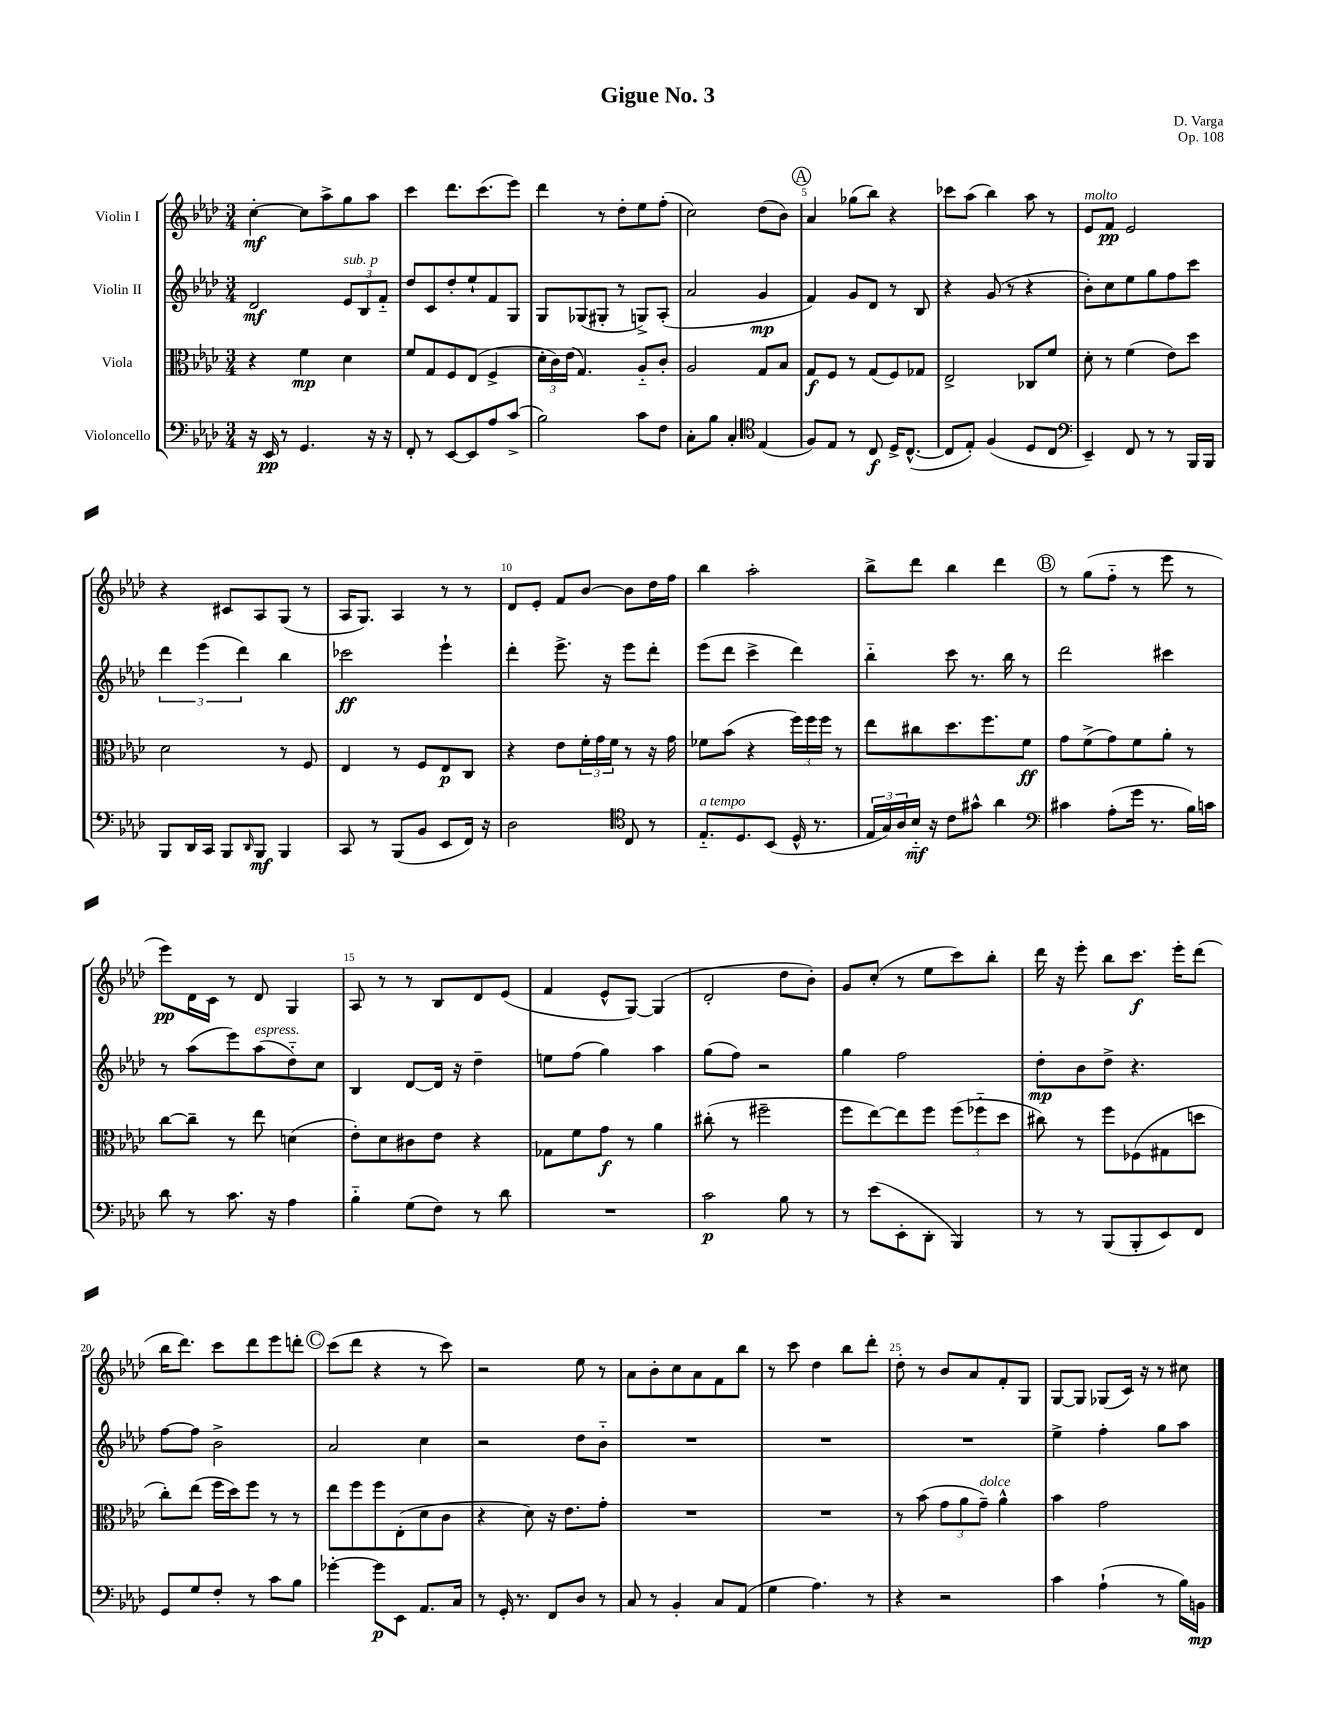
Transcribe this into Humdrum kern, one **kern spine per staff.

**kern	**dynam	**kern	**dynam	**kern	**dynam	**kern	**dynam
*part4	*part4	*part3	*part3	*part2	*part2	*part1	*part1
*staff4	*staff4	*staff3	*staff3	*staff2	*staff2	*staff1	*staff1
*I"Violoncello	*	*I"Viola	*	*I"Violin II	*	*I"Violin I	*
*clefF4	*	*clefC3	*	*clefG2	*	*clefG2	*
*k[b-e-a-d-]	*	*k[b-e-a-d-]	*	*k[b-e-a-d-]	*	*k[b-e-a-d-]	*
*M3/4	*	*M3/4	*	*M3/4	*	*M3/4	*
=1	=1	=1	=1	=1	=1	=1	=1
16r	.	4r	.	2d-/	mf	[4cc'\	mf
16EE-/	pp	.	.	.	.	.	.
8r	.	.	.	.	.	.	.
4.GG/	.	4f\	mp	.	.	8cc\L]	.
.	.	.	.	.	.	8aa-^\	.
!	!	!	!	!LO:TX:a:i:t=sub. p	!	!	!
.	.	4d-\	.	12e-/L	.	8gg\	.
.	.	.	.	12B-/	.	.	.
16r	.	.	.	.	.	8aa-\J	.
.	.	.	.	12f/J	.	.	.
16r	.	.	.	.	.	.	.
=2	=2	=2	=2	=2	=2	=2	=2
8FF'/	.	8f/L	.	8dd-/L	.	4ccc\	.
8r	.	8G/	.	8c/	.	.	.
[8EE-/L	.	8F/	.	8dd-'/	.	8.ddd-\L	.
8EE-/]	.	(8E-/J	.	8ee-`/	.	.	.
.	.	.	.	.	.	(8.ccc\	.
8A-/	.	4F^/	.	8f/	.	.	.
(8c^/J	.	.	.	8G/J	.	8eee-\J)	.
=3	=3	=3	=3	=3	=3	=3	=3
2B-\)	.	24d-'\LL	.	8G/L	.	4ddd-\	.
.	.	24c\)	.	.	.	.	.
.	.	(24e-\JJ	.	.	.	.	.
.	.	4.G/)	.	(8G-X/	.	.	.
.	.	.	.	8G#X'/J	.	8r	.
.	.	.	.	8r	.	8dd-'\L	.
8c\L	.	8A-/L	.	8Gn^/L)	.	8ee-\	.
8F\J	.	8c'/J	.	(8A-'/J	.	(8ff'\J	.
=4	=4	=4	=4	=4	=4	=4	=4
8C'\L	.	2A-/	.	2a-/	.	2cc\)	.
8B-\J	.	.	.	.	.	.	.
4C'/	.	.	.	.	.	.	.
*clefC4	*	*	*	*	*	*	*
(4E-/	.	8G/L	.	4g/	mp	(8dd-\L	.
.	.	8B-/J	.	.	.	8b-\J)	.
!!LO:REH:place=s1:t=A
=5	=5	=5	=5	=5	=5	=5	=5
8F/L)	.	8G/L	f	4f/)	.	4a-/	.
8E-/J	.	8F/J	.	.	.	.	.
8r	.	8r	.	8g/L	.	(8gg-X\L	.
8C/	f	(8G/L	.	8d-/J	.	8bb-\J)	.
16D-^/KL	.	8F/)	.	8r	.	4r	.
([8.C^^/J	.	.	.	.	.	.	.
.	.	8G-X/J	.	8B-/	.	.	.
=6	=6	=6	=6	=6	=6	=6	=6
8C/L]	.	2E-^/	.	4r	.	8ccc-X\L	.
8E-'/J)	.	.	.	.	.	(8aa-\J	.
(4F/	.	.	.	(8g/	.	4bb-\)	.
.	.	.	.	8r	.	.	.
8D-/L	.	8C-X/L	.	4r	.	8aa-\	.
8C/J	.	8f/J	.	.	.	8r	.
=7	=7	=7	=7	=7	=7	=7	=7
*clefF4	*	*	*	*	*	*	*
!	!	!	!	!	!	!LO:TX:a:i:t=molto	!
4EE-~/)	.	8d-'\	.	8b-'\L)	.	8e-/L	.
.	.	8r	.	8cc\	.	8f/J	pp
8FF/	.	(4f\	.	8ee-\	.	2e-/	.
8r	.	.	.	8gg\	.	.	.
8r	.	8e-\L)	.	8ff\	.	.	.
16BBB-/LL	.	8dd-\J	.	8ccc\J	.	.	.
16BBB-/JJ	.	.	.	.	.	.	.
!!LO:LB:g=z
=8	=8	=8	=8	=8	=8	=8	=8
8BBB-/L	.	2d-\	.	6ddd-\	.	4r	.
16DD-/L	.	.	.	.	.	.	.
.	.	.	.	(6eee-\	.	.	.
16CC/JJ	.	.	.	.	.	.	.
8BBB-/L	.	.	.	.	.	8c#X/L	.
.	.	.	.	6ddd-\)	.	.	.
16qqDD-/	.	.	.	.	.	.	.
8BBB-/J	mf	.	.	.	.	8A-/	.
4BBB-/	.	8r	.	4bb-\	.	(8G/J	.
.	.	8F/	.	.	.	8r	.
=9	=9	=9	=9	=9	=9	=9	=9
8CC/	.	4E-/	.	2ccc-X\	ff	16A-/KL	.
.	.	.	.	.	.	8.G/J)	.
8r	.	.	.	.	.	.	.
(8BBB-/L	.	8r	.	.	.	4A-/	.
8BB-/J	.	8F/L	.	.	.	.	.
8EE-/L	.	8E-/	p	4eee-`\	.	8r	.
16FF/Jk)	.	8C/J	.	.	.	8r	.
16r	.	.	.	.	.	.	.
=10	=10	=10	=10	=10	=10	=10	=10
2D-\	.	4r	.	4ddd-'\	.	8d-/L	.
.	.	.	.	.	.	8e-'/J	.
.	.	8e-\L	.	8.eee-^\	.	8f/L	.
.	.	24f'\L	.	.	.	[8b-/J	.
.	.	24g\	.	.	.	.	.
.	.	.	.	16r	.	.	.
.	.	24f\JJ	.	.	.	.	.
*clefC4	*	*	*	*	*	*	*
8C/	.	8r	.	8eee-\L	.	8b-\L]	.
8r	.	16r	.	8ddd-'\J	.	16dd-\L	.
.	.	16g\	.	.	.	16ff\JJ	.
=11	=11	=11	=11	=11	=11	=11	=11
!LO:TX:a:i:t=a tempo	!	!	!	!	!	!	!
8.E-/L	.	8f-X\L	.	(8eee-\L	.	4bb-\	.
.	.	(8b-\J	.	8ddd-\J	.	.	.
8.D-/	.	.	.	.	.	.	.
.	.	4r	.	4ccc^\	.	2aa-'\	.
(8BB-/J	.	.	.	.	.	.	.
16D-^^/	.	24ff\LL)	.	4ddd-\)	.	.	.
.	.	24ff\	.	.	.	.	.
8.r	.	.	.	.	.	.	.
.	.	24ff\JJ	.	.	.	.	.
.	.	8r	.	.	.	.	.
=12	=12	=12	=12	=12	=12	=12	=12
24E-/LL	.	8ee-\L	.	4bb-\	.	8bb-^\L	.
24G/)	.	.	.	.	.	.	.
24A-/	.	.	.	.	.	.	.
16B-/JJ	mf	8cc#X\	.	.	.	8ddd-\J	.
16r	.	.	.	.	.	.	.
8c\L	.	8.dd-\	.	8ccc\	.	4bb-\	.
8g#X^^\J	.	.	.	8.r	.	.	.
.	.	8.ff\	.	.	.	.	.
4a-\	.	.	.	.	.	4ddd-\	.
.	.	.	.	16bb-\	.	.	.
.	.	8f\J	ff	8r	.	.	.
!!LO:REH:place=s1:t=B
=13	=13	=13	=13	=13	=13	=13	=13
*clefF4	*	*	*	*	*	*	*
4c#X\	.	8g\L	.	2ddd-\	.	8r	.
.	.	(8f^\	.	.	.	(8gg\L	.
(8A-'\L	.	8g\)	.	.	.	8ff\J	.
16g\Jk	.	8f\	.	.	.	8r	.
8.r	.	.	.	.	.	.	.
.	.	8a-'\J	.	4ccc#X\	.	8eee-\	.
16B-\LL)	.	8r	.	.	.	8r	.
16cn\JJ	.	.	.	.	.	.	.
!!LO:LB:g=z
=14	=14	=14	=14	=14	=14	=14	=14
8d-\	.	[8cc\L	.	8r	.	8eee-\L)	pp
8r	.	8cc~\J]	.	(8aa-\L	.	16d-\L	.
.	.	.	.	.	.	16c\JJ	.
8.c\	.	8r	.	8eee-\)	.	8r	.
!	!	!	!	!LO:TX:a:i:t=espress.	!	!	!
.	.	8ee-\	.	(8aa-\	.	8d-/	.
16r	.	.	.	.	.	.	.
4A-\	.	(4dn\	.	8dd-\)	.	4G/	.
.	.	.	.	8cc\J	.	.	.
=15	=15	=15	=15	=15	=15	=15	=15
4B-\	.	8e-'\L)	.	4B-/	.	8A-/	.
.	.	8d-\	.	.	.	8r	.
(8G\L	.	8c#X\	.	[8d-/L	.	8r	.
8F\J)	.	8e-\J	.	16d-/Jk]	.	8B-/L	.
.	.	.	.	16r	.	.	.
8r	.	4r	.	4dd-~\	.	8d-/	.
8d-\	.	.	.	.	.	(8e-/J	.
=16	=16	=16	=16	=16	=16	=16	=16
2.r	.	8G-X\L	.	8een\L	.	4f/	.
.	.	8f\	.	(8ff\J	.	.	.
.	.	8g\J	f	4gg\)	.	8e-^^/L	.
.	.	8r	.	.	.	[8G/J)	.
.	.	4a-\	.	4aa-\	.	(4G/]	.
=17	=17	=17	=17	=17	=17	=17	=17
2c\	p	(8cc#X'\	.	(8gg\L	.	2d-'/	.
.	.	8r	.	8ff\J)	.	.	.
.	.	2ff#X~\	.	2r	.	.	.
8B-\	.	.	.	.	.	8dd-\L	.
8r	.	.	.	.	.	8b-'\J)	.
=18	=18	=18	=18	=18	=18	=18	=18
8r	.	8ff\L	.	4gg\	.	8g/L	.
(8e-\L	.	[8ee-\)	.	.	.	(8cc'/J	.
8EE-'\	.	8ee-\]	.	2ff\	.	8r	.
8DD-'\J	.	8ff\J	.	.	.	8ee-\L	.
4BBB-/)	.	(12ff\L	.	.	.	8ccc\)	.
.	.	12ff-X\	.	.	.	.	.
.	.	.	.	.	.	8bb-'\J	.
.	.	12dd-\J	.	.	.	.	.
=19	=19	=19	=19	=19	=19	=19	=19
8r	.	8cc#X\)	.	8dd-'\L	mp	16ddd-\	.
.	.	.	.	.	.	16r	.
8r	.	8r	.	8b-\	.	8eee-'\	.
(8BBB-/L	.	8ff\L	.	8dd-^\J	.	8bb-\L	.
8BBB-'/	.	(8F-X\	.	4.r	.	8.ccc\J	f
8EE-/)	.	8G#X\	.	.	.	.	.
.	.	.	.	.	.	16eee-'\KL	.
8FF/J	.	8ddn\J	.	.	.	(8ddd-\J	.
!!LO:LB:g=z
=20	=20	=20	=20	=20	=20	=20	=20
8GG/L	.	8cc'\L)	.	[8ff\L	.	16bb-\KL	.
.	.	.	.	.	.	8.ddd-\J)	.
8G/	.	(8ee-\J	.	8ff\J]	.	.	.
8F'/J	.	16ff\LL	.	2b-^\	.	8ccc\L	.
.	.	16dd-\J)	.	.	.	.	.
8r	.	8ff\J	.	.	.	8ddd-\	.
8c\L	.	8r	.	.	.	8eee-\	.
8B-\J	.	8r	.	.	.	8dddn'\J	.
!!LO:REH:place=s1:t=C
=21	=21	=21	=21	=21	=21	=21	=21
[4g-X'\	.	8ee-\L	.	2a-/	.	(8ccc\L	.
.	.	8ff\	.	.	.	8ddd-\J	.
8g-\L]	p	8ff\	.	.	.	4r	.
8EE-\J	.	(8E-'\	.	.	.	.	.
8.AA-/L	.	8d-\	.	4cc\	.	8r	.
.	.	8c\J	.	.	.	8ccc\)	.
16C/Jk	.	.	.	.	.	.	.
=22	=22	=22	=22	=22	=22	=22	=22
8r	.	4r	.	2r	.	2r	.
16GG'/	.	.	.	.	.	.	.
8.r	.	.	.	.	.	.	.
.	.	8d-\)	.	.	.	.	.
8FF/L	.	16r	.	.	.	.	.
.	.	8.e-\L	.	.	.	.	.
8D-/J	.	.	.	8dd-\L	.	8ee-\	.
8r	.	8g'\J	.	8b-\J	.	8r	.
=23	=23	=23	=23	=23	=23	=23	=23
8C/	.	2.r	.	2.r	.	8a-\L	.
8r	.	.	.	.	.	8b-'\	.
4BB-'/	.	.	.	.	.	8cc\	.
.	.	.	.	.	.	8a-\	.
8C/L	.	.	.	.	.	8f\	.
(8AA-/J	.	.	.	.	.	8bb-\J	.
=24	=24	=24	=24	=24	=24	=24	=24
4G\	.	2.r	.	2.r	.	8r	.
.	.	.	.	.	.	8ccc\	.
4.A-\)	.	.	.	.	.	4dd-\	.
.	.	.	.	.	.	8bb-\L	.
8r	.	.	.	.	.	8ddd-'\J	.
=25	=25	=25	=25	=25	=25	=25	=25
4r	.	8r	.	2.r	.	8dd-'\	.
.	.	(8b-\	.	.	.	8r	.
2r	.	12g\L	.	.	.	8b-/L	.
.	.	12a-\	.	.	.	.	.
.	.	.	.	.	.	8a-/	.
!	!	!LO:TX:a:i:t=dolce	!	!	!	!	!
.	.	12g~\J)	.	.	.	.	.
.	.	4a-^^\	.	.	.	8f'/	.
.	.	.	.	.	.	8G/J	.
=26	=26	=26	=26	=26	=26	=26	=26
4c\	.	4b-\	.	4ee-^\	.	[8G/L	.
.	.	.	.	.	.	8G/J]	.
(4A-`\	.	2g\	.	4ff'\	.	(8G-X/L	.
.	.	.	.	.	.	16c/Jk)	.
.	.	.	.	.	.	16r	.
8r	.	.	.	8gg\L	.	8r	.
16B-\LL)	.	.	.	8aa-\J	.	8cc#X\	.
16BBn\JJ	mp	.	.	.	.	.	.
==	==	==	==	==	==	==	==
*-	*-	*-	*-	*-	*-	*-	*-
